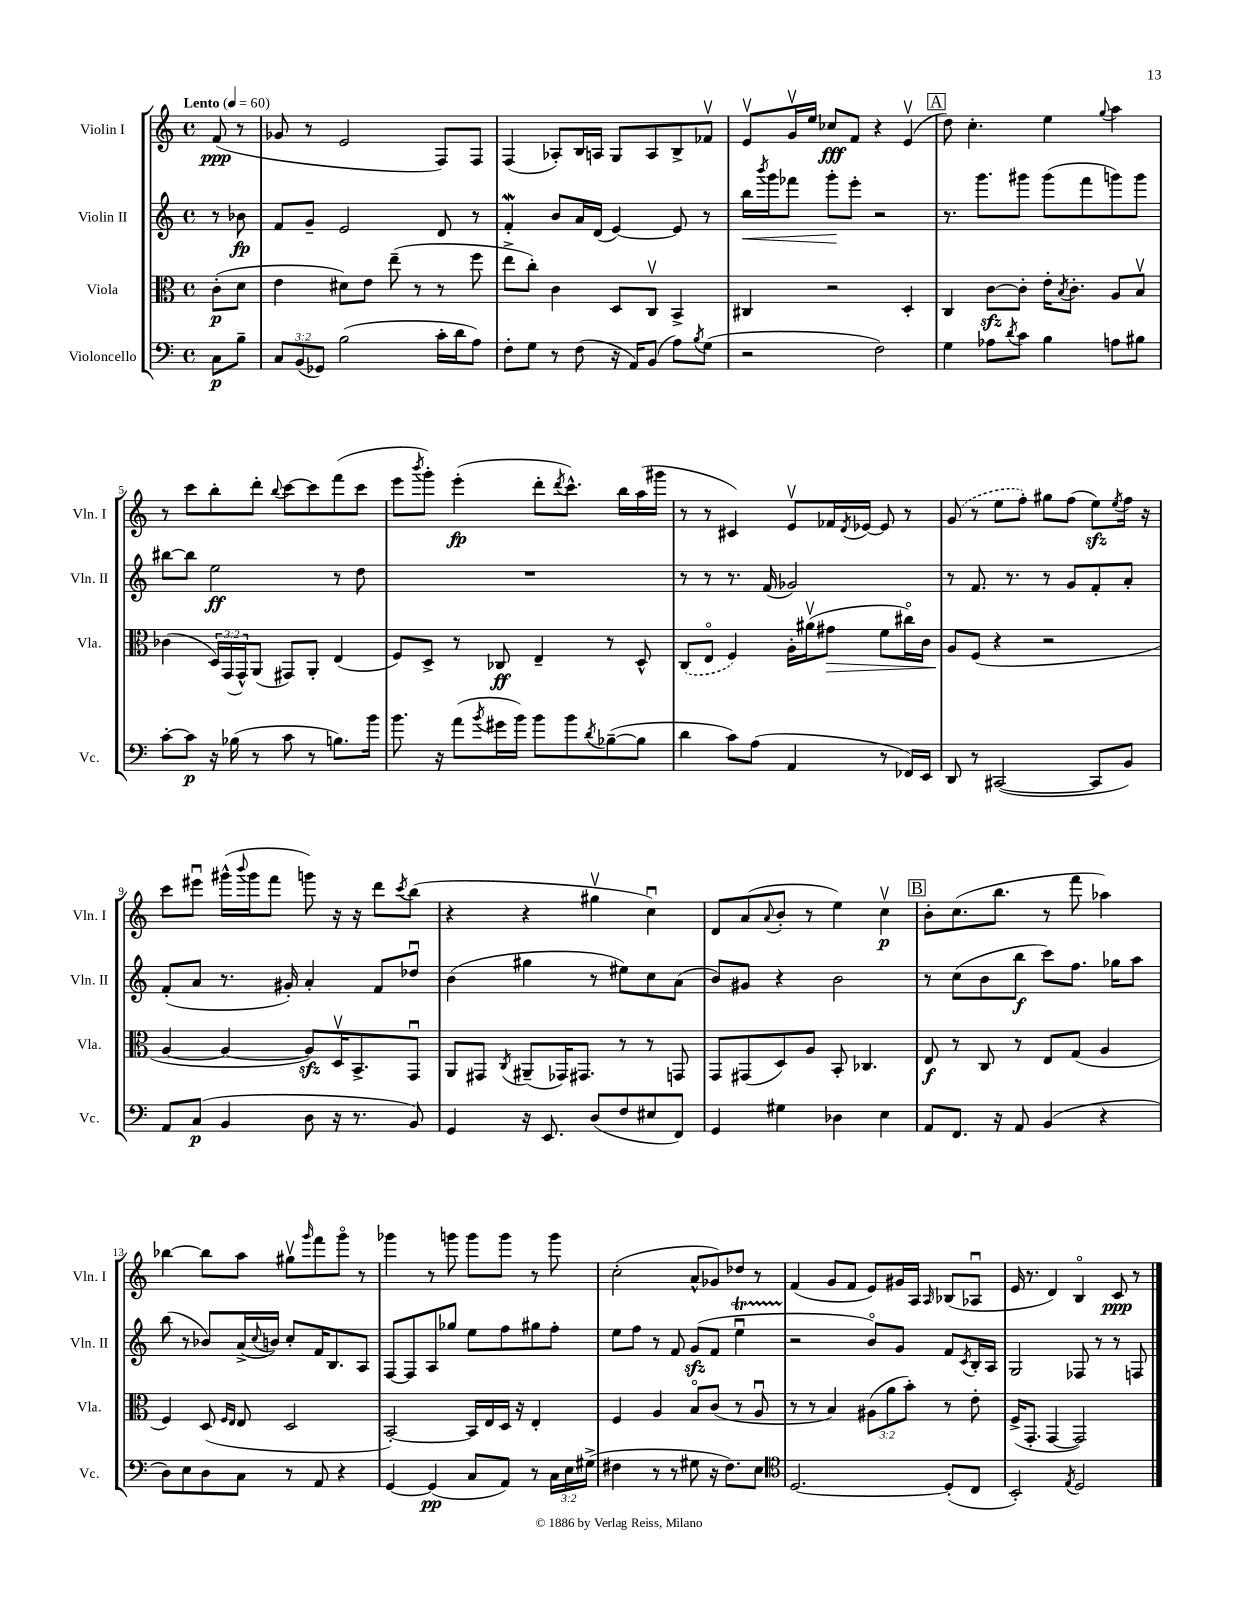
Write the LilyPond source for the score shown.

<<
\new StaffGroup <<
\new Staff = "s0" \with { instrumentName = "Violin I" shortInstrumentName = "Vln. I" } {
    \clef treble \key c \major \defaultTimeSignature \time 4/4 \partial 4 \tempo "Lento" 4 = 60
    f'8\ppp( r8 |
    ges'8 r8 e'2 f8) f8 |
    f4( aes8-.) b16 a16 g8 a8 b8-> fes'8\upbow |
    e'8\upbow g'16\upbow e''16 ces''8\fff f'8 r4 e'4\upbow( |
    \mark \markup { \box "A" } d''8) c''4.-. e''4 \appoggiatura { g''8 } a''4 |
    r8 c'''8 b''8-. d'''8-. \appoggiatura { b''8 } c'''8~ c'''8 f'''8( c'''8 |
    e'''8 \acciaccatura { b'''8 } g'''8-.) e'''4-.\fp( d'''8-. \acciaccatura { d'''8 } c'''8.-^) b''16 a''16( gis'''16 |
    r8 r8 cis'4) e'8\upbow fes'16 \acciaccatura { d'8 } ees'16~ ees'8 r8 |
    \once \slurDashed g'8( r8 e''8 f''8-.) gis''8 f''8( e''8\sfz) \acciaccatura { e''8 } f''16 r16 |
    c'''8 eis'''8\downbow gis'''16-^( \appoggiatura { b'''8 } gis'''16 f'''8 g'''8) r16 r16 d'''8 \acciaccatura { c'''8 } b''8( |
    r4 r4 gis''4\upbow c''4\downbow) |
    d'8 a'8( \appoggiatura { a'8 } b'8-. r8 e''4) c''4\upbow\p |
    \mark \markup { \box "B" } b'8-. c''8.( b''8. r8 f'''8 aes''4) |
    bes''4~ bes''8 a''8 gis''8\upbow \grace { g'''16 } f'''8 g'''8\flageolet r8 |
    ges'''4 r8 g'''8 g'''8 g'''8 r8 g'''8 |
    c''2-.( a'8-^ ges'8) des''8 r8 |
    f'4( g'8 f'8 e'8) gis'16 a16 \grace { a16 } bes8( aes8\downbow |
    e'16 r8. d'4) b4\flageolet c'8\ppp r8 \bar "|." |
}
\new Staff = "s1" \with { instrumentName = "Violin II" shortInstrumentName = "Vln. II" } {
    \clef treble \key c \major \defaultTimeSignature \time 4/4 \partial 4
    r8 bes'8\fp |
    f'8 g'8-- e'2 d'8 r8 |
    f'4-.\mordent b'8 a'16 d'16( e'4~) e'8 r8 |
    b''16\< \acciaccatura { b'''8 } g'''16 fes'''8 g'''8-.\! e'''8-. r2 |
    \mark \markup { \box "A" } r8. g'''8. gis'''8 gis'''8( f'''8 g'''8) g'''8 |
    bis''8~ bis''8 e''2\ff r8 d''8 |
    R1 |
    r8 r8 r8. f'16( ges'2) |
    r8 f'8. r8. r8 g'8 f'8-. a'8-. |
    f'8-.( a'8 r8. gis'16-.) a'4-. f'8 des''8\downbow |
    b'4( gis''4 r8 eis''8) c''8 a'8( |
    b'8) gis'8 r4 b'2 |
    \mark \markup { \box "B" } r8 c''8( b'8 b''8\f c'''8) f''8. ges''16 a''8 |
    b''8( r8 bes'8) a'16->( \appoggiatura { c''8 } b'16) c''8-. f'16 b8. a8 |
    f8~ f8 a8 ges''8 e''8 f''8 gis''8 f''8-. |
    e''8 f''8 r8 f'8 g'8\sfz( f'8 e''4\downbow\startTrillSpan |
    r2\stopTrillSpan b'8\flageolet) g'8 f'8 \acciaccatura { c'8 } b16-. a16 |
    g2 fes8 r8 r8 f8 \bar "|." |
}
\new Staff = "s2" \with { instrumentName = "Viola" shortInstrumentName = "Vla." } {
    \clef alto \key c \major \defaultTimeSignature \time 4/4 \override Staff.TupletNumber.text = #tuplet-number::calc-fraction-text \partial 4
    c'8-.\p( d'8 |
    e'4 dis'8) e'8 e''8--( r8 r8 f''8 |
    e''8-> c''8-.) c'4 d8 c8\upbow b,4-> |
    cis4 r2 d4-. |
    \mark \markup { \box "A" } c4 c'8~\sfz c'8-. e'16-. \acciaccatura { b8 } c'8.-. a8 b8\upbow |
    ces'4( \tuplet 3/2 { d16) g,16( g,16-^) } a,8( gis,8) a,8-. e4( |
    f8) d8-> r8 ces8\ff e4-- r8 d8-^ |
    \once \slurDashed c8( e8\flageolet f4) a16-. ais'16\upbow( gis'8\> f'8 cis''16\flageolet) c'16 |
    a8\! f8( r4 r2 |
    a4~ a4~ a8\sfz) d16\upbow b,8.-> g,8\downbow |
    a,8 gis,8 \acciaccatura { c8 } ais,8--( ges,16) gis,8. r8 r8 g,8 |
    g,8 gis,8( d8) a8 b,8-. ces4. |
    \mark \markup { \box "B" } e8\f r8 c8 r8 e8 g8( a4 |
    f4) d8( \grace { f16 e16 } e8 d2 |
    b,2~-.) b,16 e16 d16 r16 e4-. |
    f4 a4 b8\flageolet c'8( r8 a8\downbow |
    r8 r8 b4) \tuplet 3/2 { ais8( a'8 b'8-.) } r8 e'8-. |
    f16->( g,8.-. g,4~ g,2) \bar "|." |
}
\new Staff = "s3" \with { instrumentName = "Violoncello" shortInstrumentName = "Vc." } {
    \clef bass \key c \major \defaultTimeSignature \time 4/4 \override Staff.TupletNumber.text = #tuplet-number::calc-fraction-text \partial 4
    c8\p b8-- |
    \tuplet 3/2 { c8 b,8( ges,8) } b2( c'16-. d'16 a8) |
    f8-. g8 r8 f8( r16 a,16) b,8( a8) \acciaccatura { b8 } g8( |
    r2 f2) |
    \mark \markup { \box "A" } g4 aes8 \acciaccatura { d'8 } c'8 b4 a8 bis8 |
    c'8~-. c'8\p r16 bes16( r8 c'8 r8 b8.) b'16 |
    b'8. r16 a'8( \acciaccatura { b'8 } gis'16 b'16) b'8 b'8 \acciaccatura { d'8 } bes8~--( bes8 |
    d'4 c'8) a8( a,4 r8 fes,16) e,16 |
    d,8 r8 cis,2~( cis,8 b,8) |
    a,8 c8\p( b,4 d8 r16 r8. b,8) |
    g,4 r16 e,8. d8( f8 eis8 f,8) |
    g,4 gis4 des4 e4 |
    \mark \markup { \box "B" } a,8 f,8. r16 a,8 b,4( r4 |
    d8) e8 d8 c8 r8 a,8 r4 |
    g,4~ g,4\pp( c8 a,8) r8 \tuplet 3/2 { c16 e16 gis16->( } |
    fis4 r8 r8 gis8 r16 fis8.) e8 |
    \clef tenor d2.~ d8-.( c8 |
    b,2-.) \acciaccatura { e8 } d2 \bar "|." |
}
>>
>>
